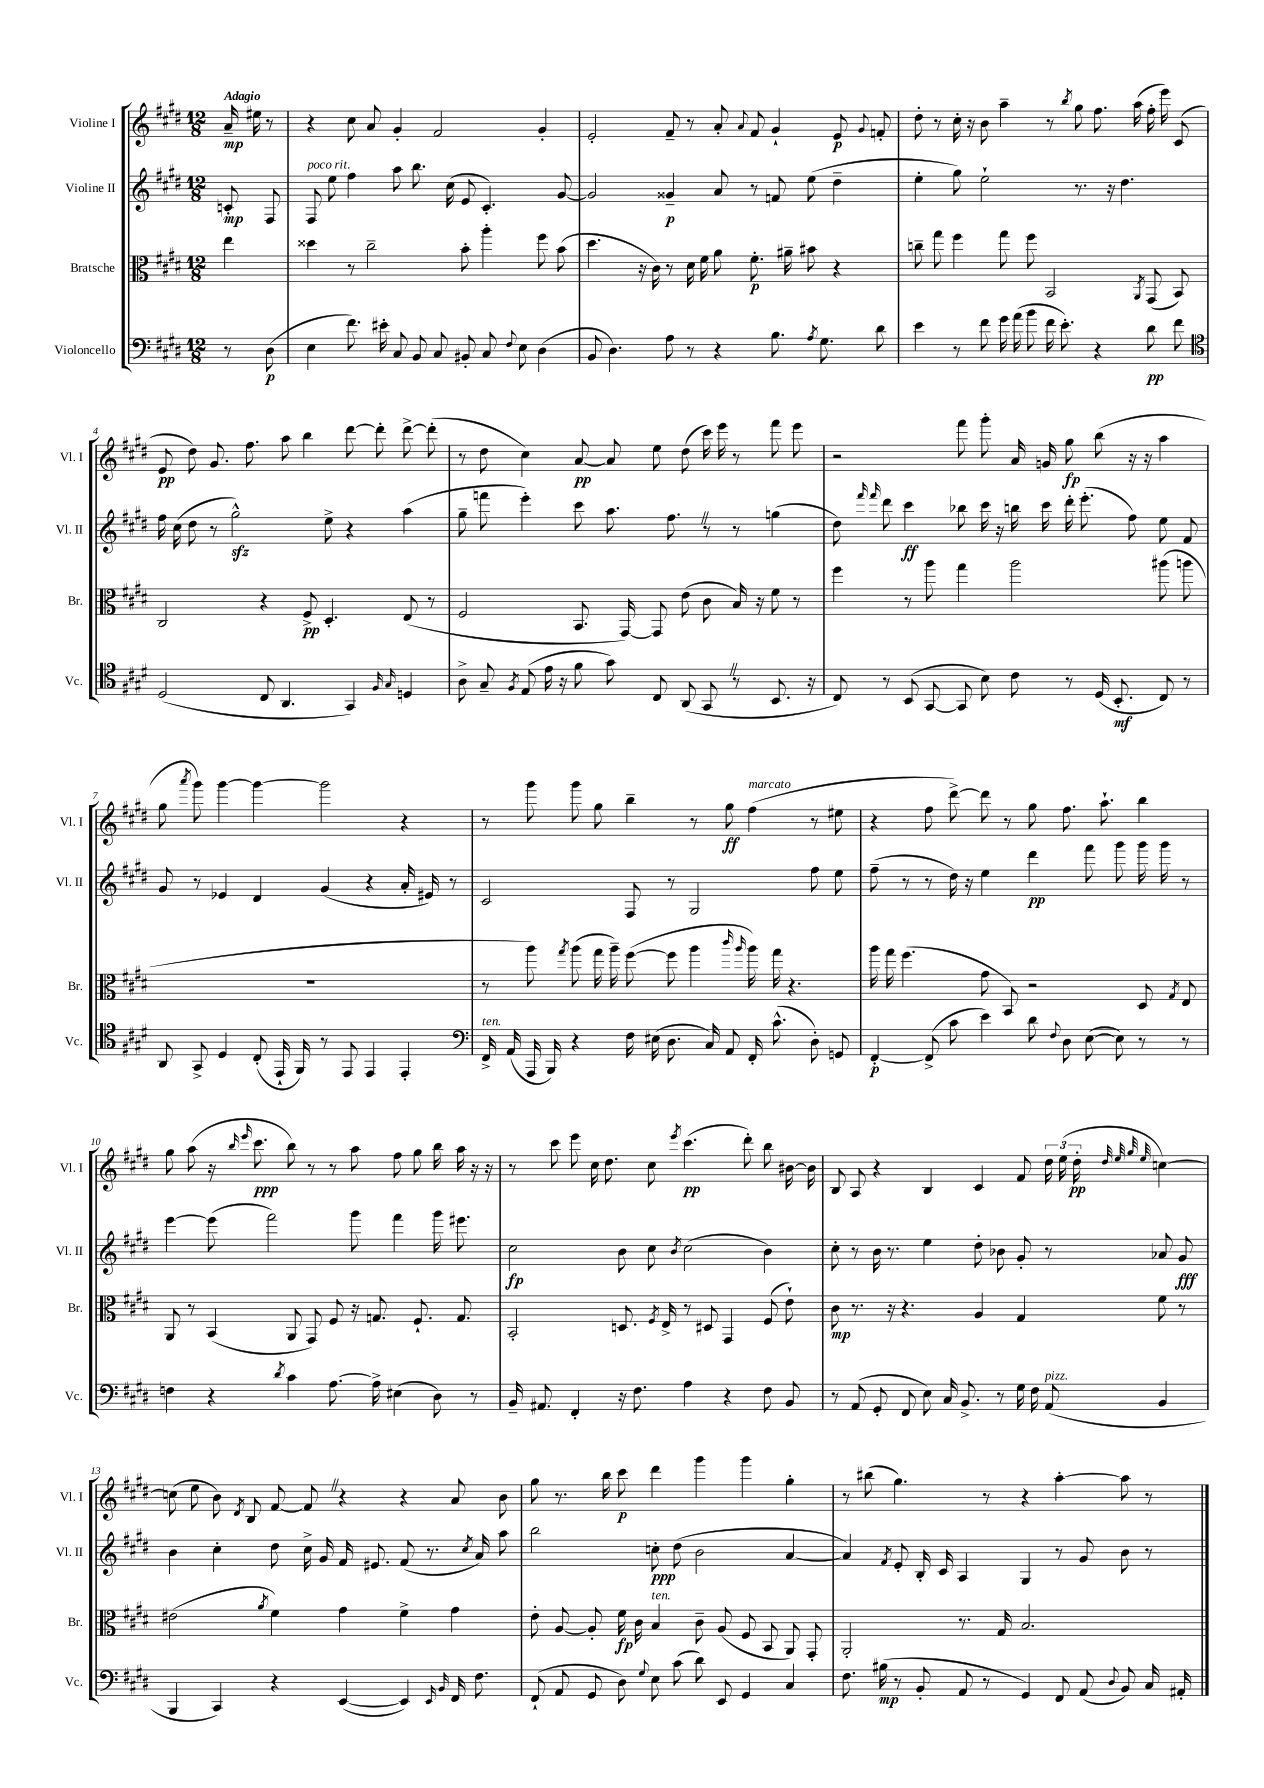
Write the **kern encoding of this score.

**kern	**kern	**kern	**kern
*staff4	*staff3	*staff2	*staff1
*clefF4	*clefC3	*clefG2	*clefG2
*k[f#c#g#d#]	*k[f#c#g#d#]	*k[f#c#g#d#]	*k[f#c#g#d#]
*M12/8	*M12/8	*M12/8	*M12/8
8r	4ee	8c'	16a~
.	.	.	16ee#
(8D#	.	8F#	8r
=	=	=	=
4E	4dd##	8F#	4r
.	.	8ee	.
8.f#)	8r	4ff#	8cc#
.	2cc#~	.	8a
16e#'	.	.	.
8C#	.	8aa	4g#'
8BB	.	8.bb	.
8C#	.	.	2f#
.	.	(16cc#	.
8BB#'	8b'	8e	.
8C#	4aa'	4.c#')	.
8qqF#	.	.	.
8E	.	.	.
(4D#	8ff#	.	4g#'
.	(8b	[8g#	.
=	=	=	=
8BB	4.dd#	2g#]	2e'
4.D#)	.	.	.
.	16r	.	.
.	16c#)	.	.
8A	8r	4g##~	8f#~
8r	16d#	.	8r
.	16f#	.	.
4r	8a	8a	8a'
.	.	.	8qqa
.	8.f#'	8r	8f#
8.B	.	8f	4g#`
.	16a#~	.	.
.	8b#	(8ee	.
8qA	.	.	.
8.G#	.	.	.
.	4r	4dd#~	8e
.	.	.	8qqg#
8d#	.	.	8f'
=	=	=	=
4e	8cc~	4ee'	8dd#'
.	8gg#	.	8r
8r	4ff#	8gg#)	16cc#'
.	.	.	16r
8f#	.	2ee`	8b
16g#	8gg#	.	4aa~
(16a	.	.	.
8b	8ff#	.	.
16f#	2BB	.	8r
8.e')	.	.	.
.	.	.	8qbb
.	.	8.r	8gg#
4r	.	.	8.ff#
.	.	16r	.
.	.	4.dd#	.
.	.	.	(16aa
.	8qAA	.	.
8d#	(8GG#	.	16ff#'
.	.	.	16eee)
8f#	8BB)	.	(8c#
=	=	=	=
*clefC4	*	*	*
(2D#	2C#	16ff#	8e
.	.	(16cc#	.
.	.	8dd#	8dd#)
.	.	8r	8.g#
.	.	2gg#^^)	.
.	.	.	8.ff#
8C#	4r	.	.
4.AA	.	.	8aa
.	8F#^	.	4bb
.	4.D#'	8ee^	.
4GG#)	.	4r	[8ddd#
.	.	.	8ddd#']
16qqF#	.	.	.
16qqG#	.	.	.
4D	(8E	(4aa	[8ddd#^
.	8r	.	(8ddd#']
=	=	=	=
8A^	2F#	8gg#~	8r
8G#~	.	8fff	8dd#
8qF#	.	.	.
(8E	.	4eee')	4cc#)
16e	.	.	.
16r	.	.	.
8f#	8.BB	8ccc#	[8a
8g#)	.	8.aa	8a]
.	[16GG#)	.	.
8C#	8GG#]	.	8ee
.	.	8.ff#	.
(8AA	(8e	.	(8dd#
8GG#	8c#	8r	16ccc#)
.	.	.	16eee
8r	16B)	8r	8r
.	16r	.	.
8.BB	8f#	(4gg	8fff#
.	8r	.	8eee
16r	.	.	.
=	=	=	=
8C#)	4ff#	8dd#)	2r
.	.	16qqfff#	.
.	.	16qqfff#	.
8r	.	8ddd#	.
(8BB	8r	4ccc#	.
[8GG#	8aa	.	.
8GG#]	4gg#	8bb-	8fff#
8B)	.	16ccc#	8ggg#'
.	.	16r	.
8c#	2aa	16bb	16a
.	.	16ccc#	16g
8r	.	16ddd#'	8gg#
.	.	(8.eee'	.
(16D#	.	.	(8bb
8.BB'	.	.	.
.	.	8ff#)	16r
.	.	.	16r
8C#)	(8aa#	8ee	4aa
8r	8aa	8f#	.
=	=	=	=
8AA	1.r	8g#	8gg#
.	.	.	8qaaa
8GG#^	.	8r	8ggg#)
4D#	.	4e-	[4ggg#
(8C#'	.	4d#	4ggg#_
16EE`	.	.	.
16FF#)	.	.	.
8r	.	(4g#	2ggg#]
8EE	.	.	.
4EE	.	4r	.
4EE'	.	16a'	4r
.	.	16e#)	.
.	.	8r	.
=	=	=	=
*clefF4	*	*	*
16FF#^	8r	2c#	8r
(16AA	.	.	.
16AAA	8aa)	.	8ggg#
16BBB)	.	.	.
.	8qgg#	.	.
4r	(8aa	.	8ggg#
.	16gg#	.	8gg#
.	16aa~)	.	.
16F#	([8ff#	8F#	4bb~
(16E#	.	.	.
8.D#	8ff#]	8r	.
.	4aa	2G#	8r
16C#)	.	.	.
8AA	.	.	8gg#
.	16qqccc#	.	.
.	16qqaa	.	.
16FF#'	16aa)	.	(4ff#
(8.c#^^	16gg#	.	.
.	4.r	.	.
8D#')	.	8ff#	8r
8GG	.	8ee	8ee#
=	=	=	=
[4FF#'	16aa	(8ff#~	4r
.	16gg#	.	.
.	(4.ff#	8r	.
(8FF#^]	.	8r	8ff#
8c#	.	16dd#)	[8ddd#^)
.	.	16r	.
4e)	8g#	4ee	8ddd#]
.	8BB)	.	8r
8d#	2r	4ddd#	8gg#
8qqF#	.	.	.
8D#	.	.	8.ff#
([8E	.	8fff#	.
.	.	.	8.aa`
8E])	.	8ggg#	.
8r	8D#	16ggg#	4bb
.	.	16ggg#	.
.	8qG#	.	.
8r	8E	8r	.
=	=	=	=
4F	8AA	[4eee	8gg#
.	8r	.	(8aa
4r	(4BB	(8eee]	16r
.	.	.	16qqbb
.	.	.	16qqeee
.	.	.	8.ccc#
.	.	2fff#)	.
8qd#	.	.	.
4c#	8AA	.	8bb)
.	8GG#)	.	8r
[8.A	8F#	.	8r
.	16r	8ggg#	8aa
16A^]	8.G	.	.
(4E#	.	4fff#	8ff#
.	8.F#`	.	8gg#
8D#)	.	16ggg#	16bb
.	8.G	8.eee#	16aa
8r	.	.	16r
.	.	.	16r
=	=	=	=
16BB~	2BB'	2cc#	8r
8.AA#	.	.	.
.	.	.	8ccc#
4FF#'	.	.	8eee
.	.	.	16cc#
.	.	.	8.dd#
16r	8.D	8b	.
8.F#	.	.	.
.	.	8cc#	8cc#
.	8qF#	.	.
.	16E^	.	.
.	.	8qb	8qeee
4A	8r	(2cc#	(4.ccc#
.	8D#	.	.
4r	4GG#	.	.
.	.	.	8ddd#')
8F#	(8F#	4b)	8bb
8BB	8e`)	.	[16b#
.	.	.	16b#]
=	=	=	=
8r	8c#	8cc#'	8B
(8AA	8.r	8r	8A
8GG#'	.	16b	4r
.	16r	8.r	.
8FF#	4.r	.	.
8E)	.	4ee	4B
16C#	.	.	.
8.BB^	.	.	.
.	4A	8dd#'	4c#
8r	.	8b-	.
16G#	4G#	8g#'	8f#
16F#	.	.	.
(8AA	.	8r	24dd#
.	.	.	(24ee
.	.	.	24dd#'
.	.	.	32qqdd#
.	.	.	32qqee
.	.	.	32qqgg#
.	.	.	32qqee
4BB	8f#	8a-	[4cc)
.	8r	8g#	.
=	=	=	=
4BBB	(2e#	4b	(8cc]
.	.	.	8ee
4CC#)	.	4cc#'	8b)
.	.	.	8qd#
.	.	.	8B
.	8qa	.	.
4r	4f#)	8dd#	[8f#
.	.	16cc#^	8f#]
.	.	16g#	.
([4EE	4g#	16f#	4r
.	.	8.e#	.
4EE])	4f#^	(8f#	4r
.	.	8.r	.
16qqEE	.	.	.
16qqBB	.	.	.
16FF#	4g#	.	8a
.	.	8qcc#	.
8.F#	.	16a)	.
.	.	8aa	8b
=	=	=	=
(8FF#`	8e'	2bb	8gg#
8AA	[8A	.	8.r
8GG#	8A']	.	.
.	.	.	16bb
8D#)	16f#	.	8ccc#
.	16c#	.	.
8qqG#	.	.	.
8E	4B	8cc'	4ddd#
(8c#	.	(8dd#	.
8d#)	8c#~	2b	4ggg#
8EE	(8A	.	.
4GG#	8F#	.	4ggg#
.	8BB	.	.
4C#	8AA)	[4a	4gg#'
.	8GG#'	.	.
=	=	=	=
8.F#	2AA'	4a])	8r
.	.	.	(8bb#
(16B#	.	.	.
.	.	8qf#	.
8r	.	8e'	4.gg#)
8BB'	.	16B'	.
.	.	16c#	.
8AA	8.r	4A	.
8r	.	.	8r
.	16G#	.	.
4GG#)	2.B	4G#	4r
8FF#	.	8r	[4aa'
(8AA	.	8g#	.
8qqD#	.	.	.
8BB)	.	8b	8aa]
16C#	.	8r	8r
16AA#'	.	.	.
==	==	==	==
*-	*-	*-	*-
